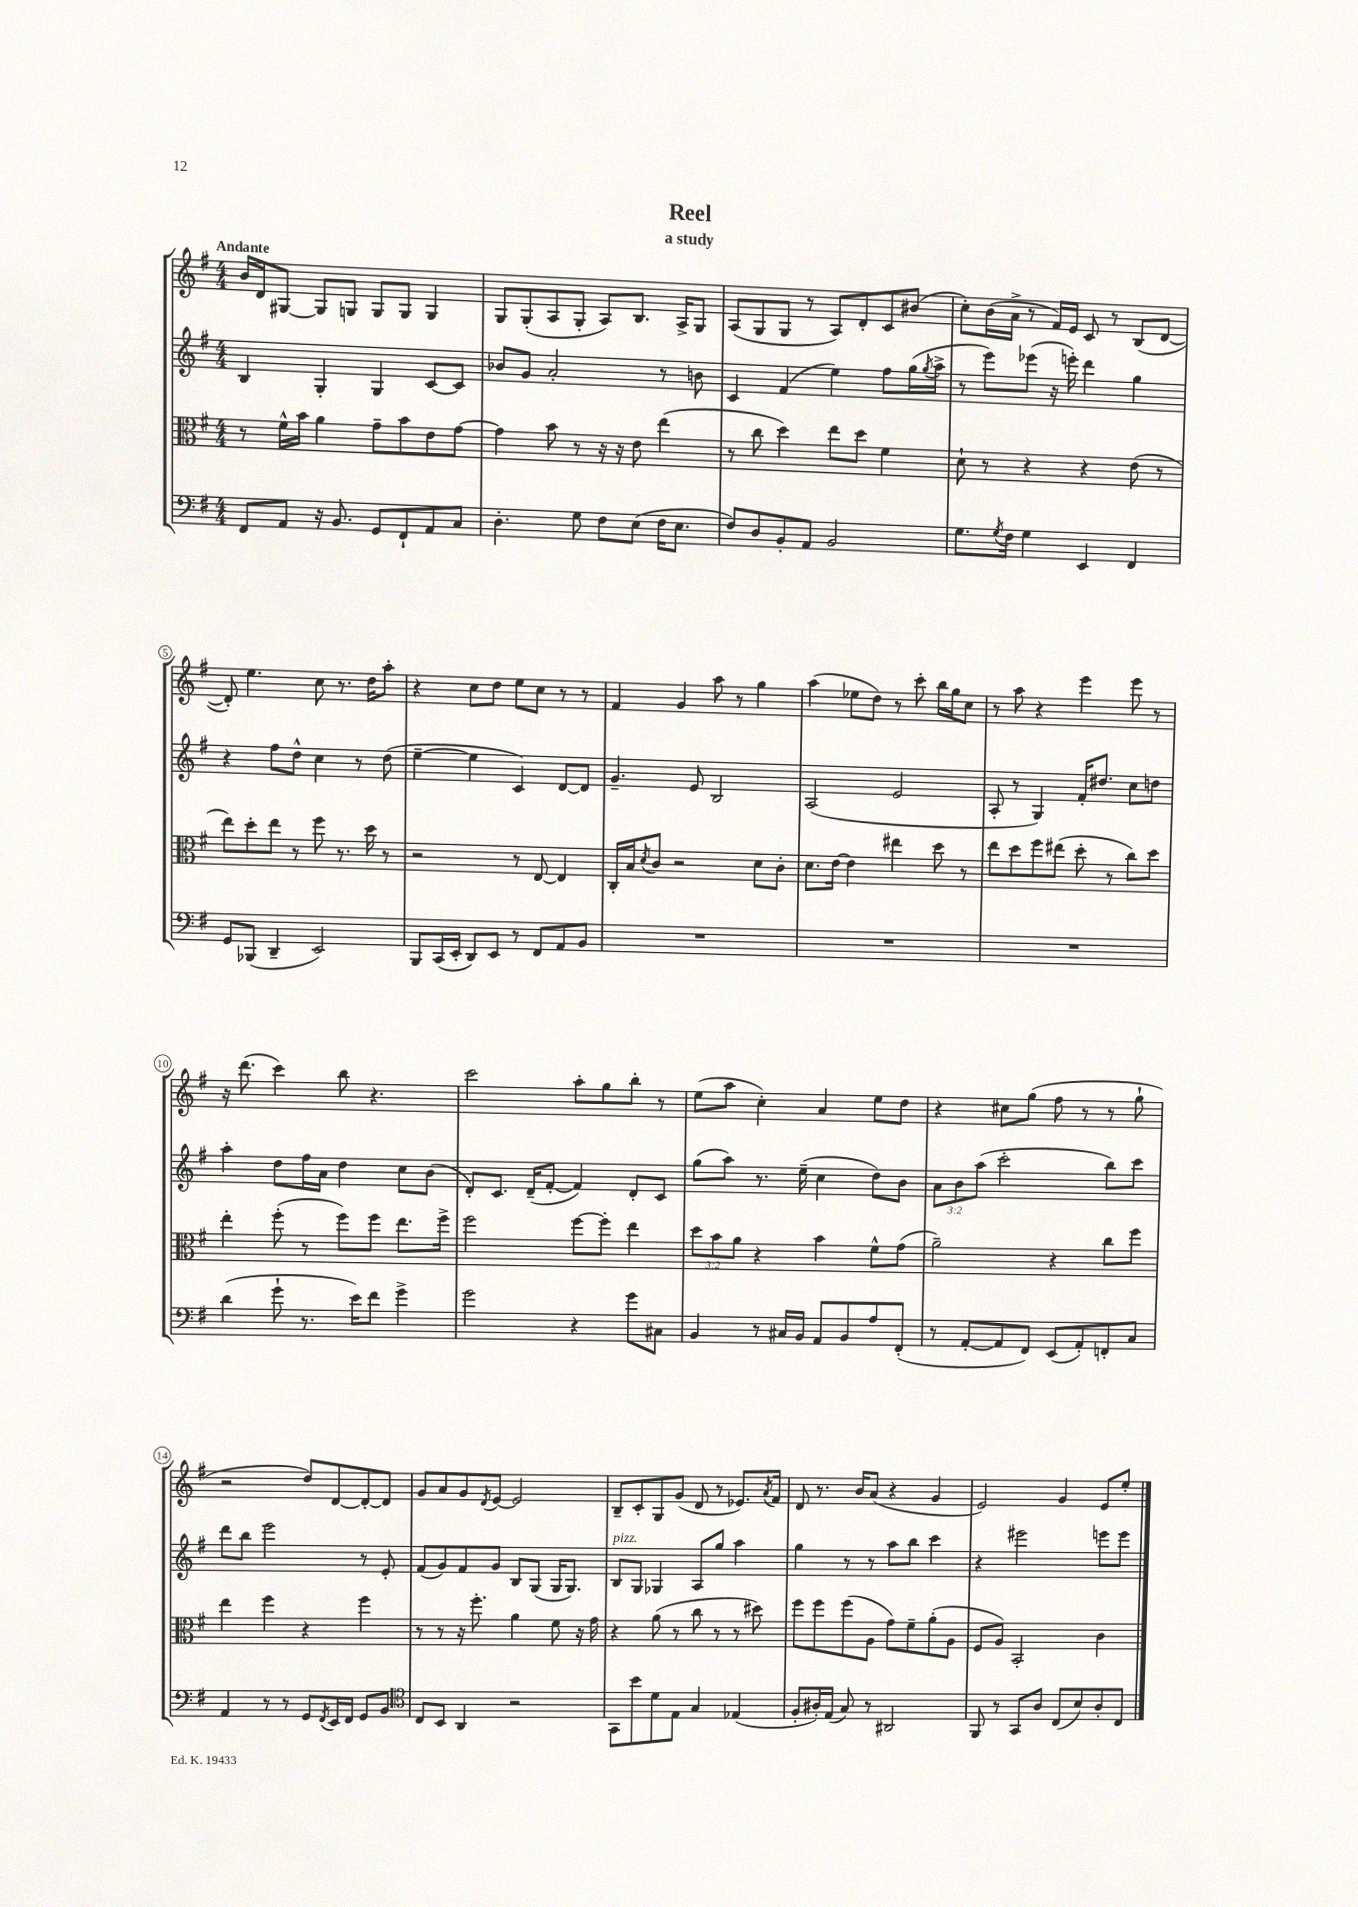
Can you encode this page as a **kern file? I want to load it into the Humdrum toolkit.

**kern	**kern	**kern	**kern
*staff4	*staff3	*staff2	*staff1
*clefF4	*clefC3	*clefG2	*clefG2
*k[f#]	*k[f#]	*k[f#]	*k[f#]
*M4/4	*M4/4	*M4/4	*M4/4
8FF#/L	8r	4B/	16b/LL
.	.	.	16d/J
8AA/J	16f#^^\LL	.	[8G#/J
.	16b\JJ	.	.
16r	4a\	4G'/	8G#/]L
8.BB/	.	.	.
.	.	.	8G/J
8GG/L	8g~\L	4G/	8G/L
8FF#`/	8b\	.	8G/J
8AA/	8e\	[8c/L	4G/
8C/J	[8g\J	8c/]J	.
=	=	=	=
4.D'\	4g\]	8b-/L	8G/L
.	.	8g/J	(8G'/
.	8b\	2a'/	8A/
8G\	8r	.	8G'/J
8F#\L	16r	.	8A/L)
.	16r	.	.
(8E\J	8e\	.	8.B/J
16F#\LK	(4ee\	8r	.
8.E\J	.	.	16A^/LK
.	.	8b\	8G/J
=	=	=	=
8F#/L)	8r	4c/	(8A/L
8D/	8cc\	.	8G/
8BB'/	4dd\)	(4f#/	8G/J
8AA/J	.	.	8r
2BB/	8ee\L	4ee\)	8A/L)
.	8dd\J	.	8d'/
.	4f#\	8ff#\L	8c/
.	.	(16gg\L	(8b#/J
.	.	8qgg/	.
.	.	16aa^\JJ	.
=	=	=	=
8.G\L	8d`\	8r	8cc'\L)
.	8r	8eee\L)	(16b\L
8qG/	.	.	.
16F#\Jk	.	.	16a^\JJ
4G\	4r	(8eee-\J	8r
.	.	16r	16f#/LL)
.	.	16eee'\)	16e/JJ
4EE/	4r	4ddd\	8c/
.	.	.	8r
4FF#/	(8e\	4gg\	(8B/L
.	8r	.	[8d/J
=	=	=	=
8GG/L	8ee\L)	4r	8d'/])
(8BBB-/J	8dd'\	.	4.ee\
4DD~/	8ee\J	8ff#\L	.
.	8r	8dd^^\J	.
2EE/)	8ff#\	4cc\	8cc\
.	8.r	.	8.r
.	.	8r	.
.	16dd\	.	16dd\LK
.	8r	(8dd\	8aa'\J
=	=	=	=
8BBB/L	2r	[4ee~\	4r
(16CC/L	.	.	.
16EE'/JJ	.	.	.
8DD/L)	.	4ee\]	8cc\L
8EE/J	.	.	8dd\J
8r	8r	4c/)	8ee\L
8FF#/L	[8E/	.	8cc\J
8AA/	4E/]	[8d/L	8r
8BB/J	.	8d/]J	8r
=	=	=	=
1r	16C'/LL	4.g~/	4f#/
.	16B/J	.	.
.	8qd/	.	.
.	8c/J	.	.
.	2r	.	4g/
.	.	8e/	.
.	.	2B/	8aa\
.	.	.	8r
.	8d\L	.	4gg\
.	8c'\J	.	.
=	=	=	=
1r	8.d\L	(2A/	(4aa\
.	[16e\Jk	.	.
.	4e\]	.	8ee-\L
.	.	.	8dd\J)
.	4ee#\	2e/	8r
.	.	.	8ccc'\
.	8dd\	.	16bb\LL
.	.	.	16gg\J
.	8r	.	8cc\J
=	=	=	=
1r	8ee\L	8A'/	8r
.	8dd\	8r	8aa\
.	8ff#\	4G/)	4r
.	(8ee#\J	.	.
.	8dd'\	16f#'/LK	4eee\
.	.	8.dd#/J	.
.	8r	.	.
.	8cc\L)	8cc\L	8eee\
.	8dd\J	8dd\J	8r
=	=	=	=
(4d\	4ee'\	4aa'\	16r
.	.	.	(8.ddd\
8g`\	(8ff#'\	8dd\L	4ccc\)
8.r	8r	16ff#\L	.
.	.	16a\JJ	.
.	8ff#\L)	4dd\	8bb\
16e\LK)	.	.	.
8f#\J	8ff#\J	.	4.r
4g^\	8.ee\L	8cc\L	.
.	.	(8b\J	.
.	16ff#^\Jk	.	.
=	=	=	=
2g\	2ff#\	8d'/L)	2ccc\
.	.	8.c/J	.
.	.	(16d~/LK	.
.	.	[8f#'/J	.
4r	[8ff#\L	4f#/])	8aa'\L
.	8ff#'\]J	.	8gg\
8g\L	4ee\	8d'/L	8bb'\J
8C#\J	.	8c/J	8r
=	=	=	=
4BB/	12dd\L	(8gg\L	(8ee\L
.	12b\	.	.
.	.	8aa\J)	8aa\J
.	12a\J	.	.
8r	4r	8.r	4cc'\)
16C#/LL	.	.	.
16BB/JJ	.	(16ee~\	.
8AA/L	4b\	4cc\	4a/
8BB/	.	.	.
8A/	8f#^^\L	8dd\L)	8ee\L
(8FF#'/J	(8g\J	8b\J	8dd\J
=	=	=	=
8r	2a~\)	12a\L	4r
.	.	12b\	.
[8AA'/L	.	.	.
.	.	(12aa\J	.
8AA/]	.	2ccc'\	8cc#\L
8FF#/J)	.	.	(8gg\J
(8EE/L	4r	.	8ff#\
8AA'/)	.	.	8r
8FF'/	8cc\L	8bb\L)	8r
8C/J	8ff#\J	8ccc\J	8gg`\
=	=	=	=
4AA/	4ee\	8ddd\L	2r
.	.	8bb\J	.
8r	4ff#\	2eee\	.
8r	.	.	.
8GG/L	4r	.	8dd/L)
8qFF#/	.	.	.
16EE/L	.	.	[8d/
16FF#/JJ	.	.	.
8GG/L	4ff#\	8r	8d'/_
8BB/J	.	8e'/	8d/]J
=	=	=	=
*clefC4	*	*	*
8C/L	8r	(8f#/L	8g/L
8BB/J	8r	8g/)	8a/
4AA/	16r	8f#/	8g/
.	8.ff#'\	.	.
.	.	.	8qd/
.	.	8g/J	[8e/J
2r	4a\	8B/L	2e/]
.	.	(8G/J	.
.	8f#\	16G/LK	.
.	.	8.G/J)	.
.	16r	.	.
.	16g\	.	.
=	=	=	=
8GG\L	4r	8B/L	8B~/L
8b\	.	8G/J	8c'/
8d\	(8a\	4G-/	8G/
8E\J	8r	.	(8g/J
4G/	8cc\	8A/L	8d/
.	8r	8gg/J	8r
(4E-/	8r	4aa\	8.e-/L)
.	8dd#\)	.	.
.	.	.	8qa/
.	.	.	16f#/Jk
=	=	=	=
8F#'/L	8ff#\L	4gg\	8d/
16A#'/L)	8ff#\	.	8.r
(16E/JJ	.	.	.
8G/)	(8ff#\	8r	.
.	.	.	16b/LK
8r	8A\J	8r	(8a/J
2AA#/	8g\L)	8aa\L	4r
.	8f#~\	8bb\J	.
.	(8a'\	4ccc\	4g/
.	8A\J	.	.
=	=	=	=
8FF#/	8F#/L	4r	2e/)
8r	8A/J)	.	.
8GG/L	2BB'/	2eee#\	.
8A/J	.	.	.
(8C/L	.	.	4g/
8B/)	.	.	.
8A'/	4c\	8eee\L	8e/L
8C/J	.	8eee\J	8ee'/J
==	==	==	==
*-	*-	*-	*-
